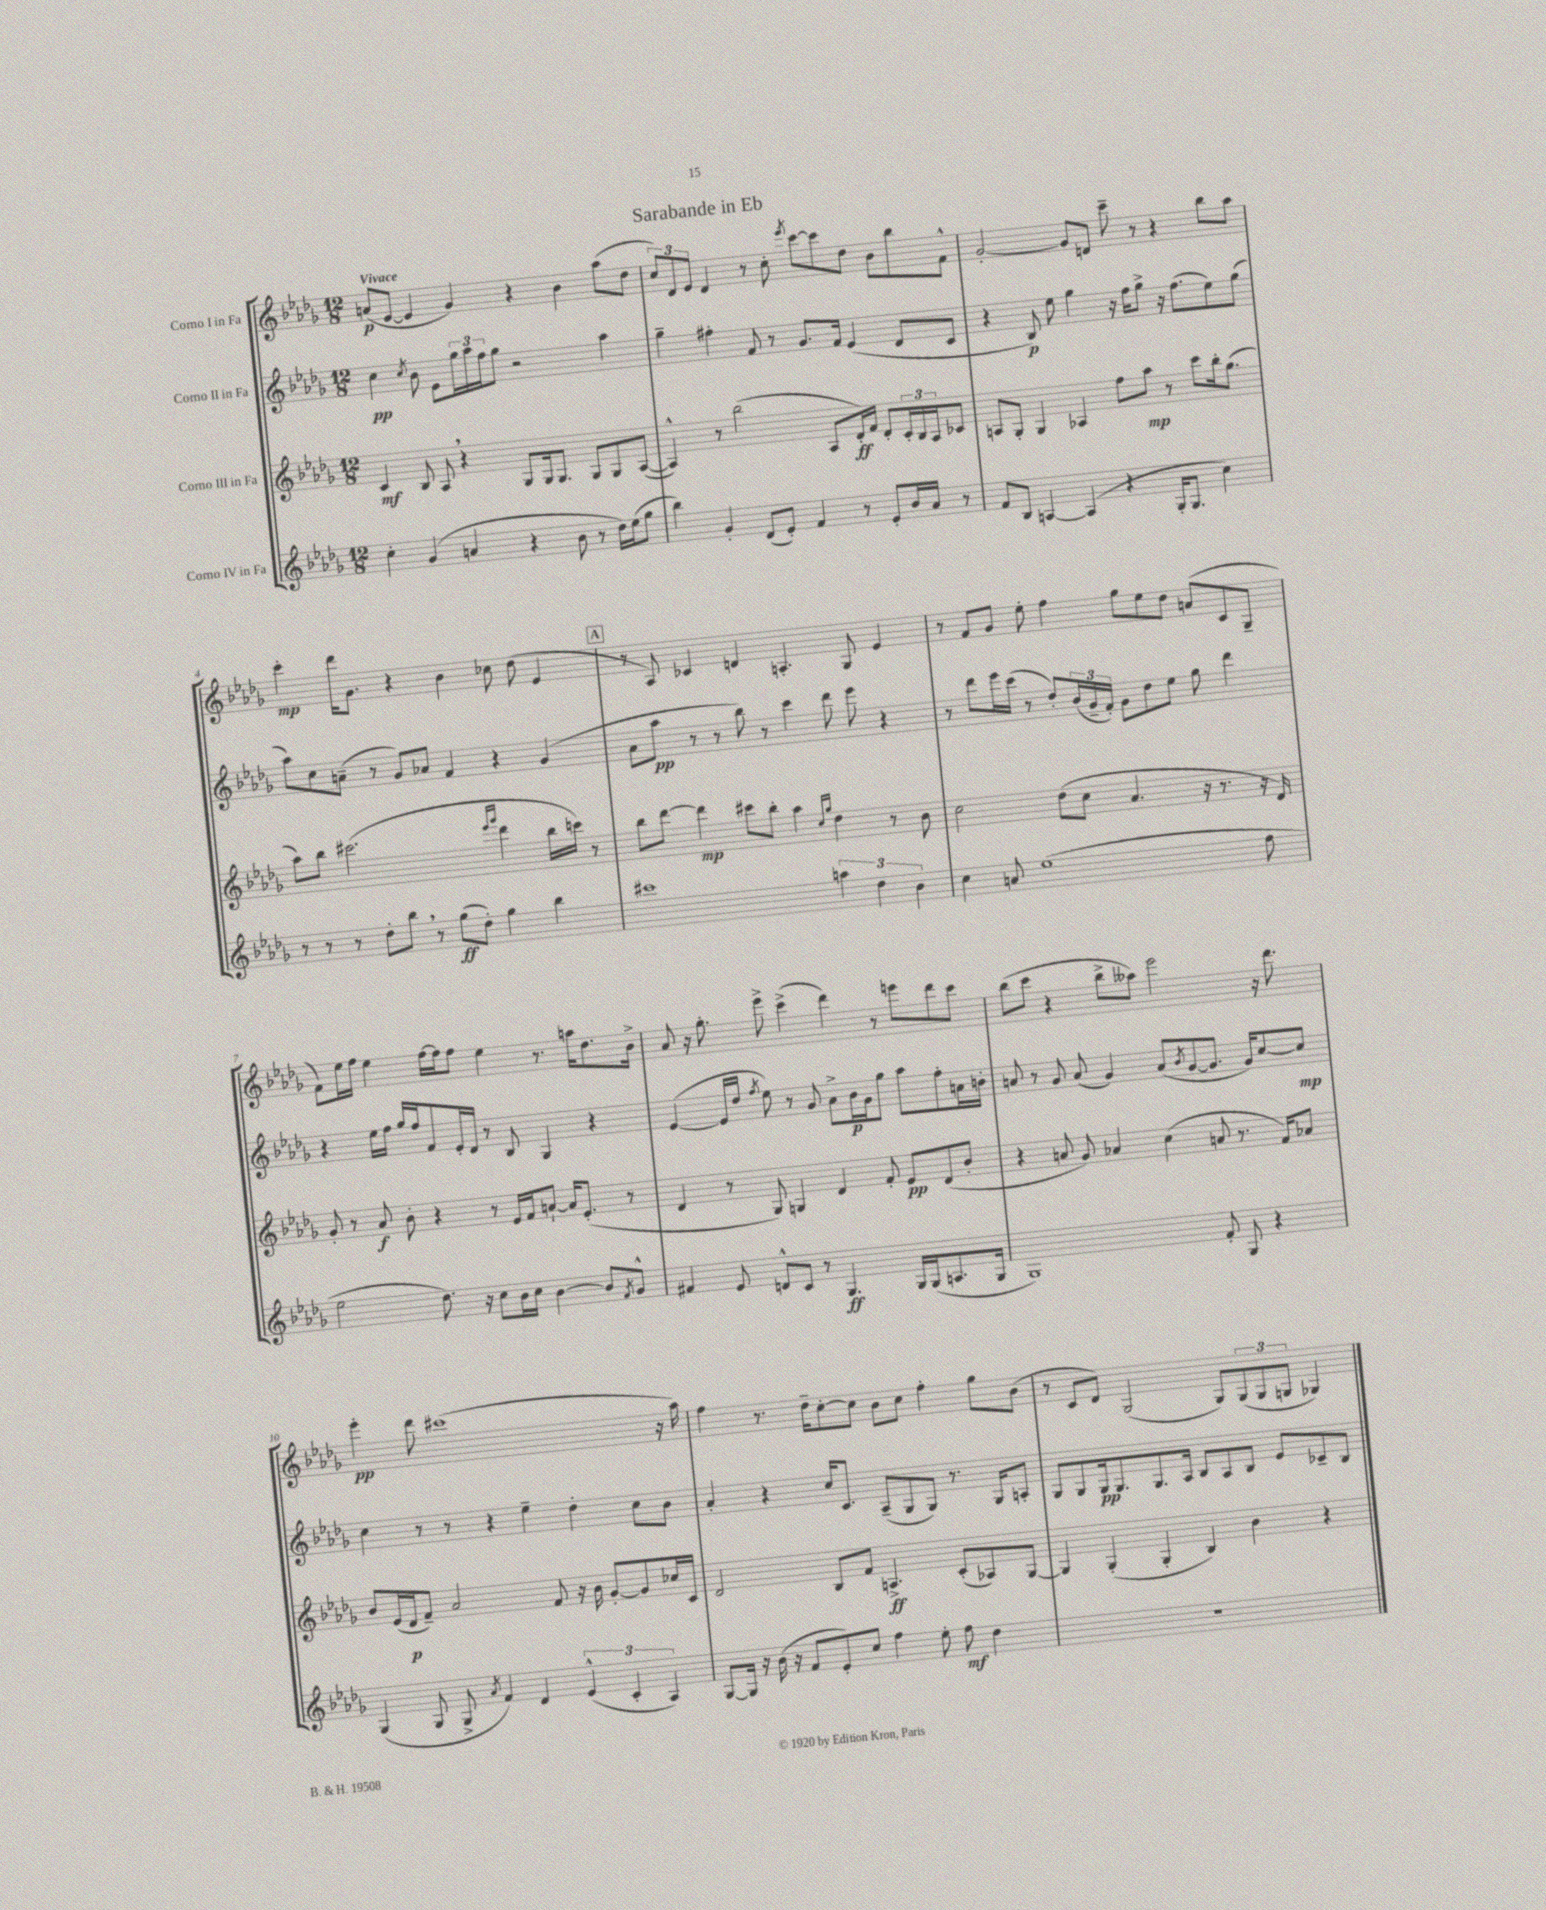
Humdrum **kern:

**kern	**dynam	**kern	**dynam	**kern	**dynam	**kern	**dynam
*part4	*part4	*part3	*part3	*part2	*part2	*part1	*part1
*staff4	*staff4	*staff3	*staff3	*staff2	*staff2	*staff1	*staff1
*I"Corno IV in Fa	*	*I"Corno III in Fa	*	*I"Corno II in Fa	*	*I"Corno I in Fa	*
*clefG2	*	*clefG2	*	*clefG2	*	*clefG2	*
*k[b-e-a-d-g-]	*	*k[b-e-a-d-g-]	*	*k[b-e-a-d-g-]	*	*k[b-e-a-d-g-]	*
*M12/8	*	*M12/8	*	*M12/8	*	*M12/8	*
=1	=1	=1	=1	=1	=1	=1	=1
!	!	!	!	!	!	!LO:TX:a:B:t=Vivace	!
4cc'\	.	4c/	mf	4cc\	pp	(8an/L	p
.	.	.	.	.	.	[8e-/J	.
.	.	.	.	8qcc/	.	.	.
(4g-/	.	8B-/	.	8b-\	.	4e-/]	.
.	.	8A-,/	.	8e-\L	.	.	.
4an/	.	4r	.	24gg-\L	.	4g-/)	.
.	.	.	.	24aa-\	.	.	.
.	.	.	.	24ff\J	.	.	.
.	.	.	.	8gg-\J	.	.	.
4r	.	8G-/L	.	2r	.	4r	.
.	.	16G-/k	.	.	.	.	.
.	.	8.G-/J	.	.	.	.	.
8b-\	.	.	.	.	.	4b-\	.
8r	.	8G-/L	.	.	.	.	.
16dd-\LL)	.	8G-/	.	4aa-\	.	(8aa-\L	.
(16ee-\J	.	.	.	.	.	.	.
8gg-\J	.	([8A-/J	.	.	.	8dd-\J	.
=2	=2	=2	=2	=2	=2	=2	=2
4bb-\)	.	4A-^^/])	.	4gg-~\	.	12cc/L)	.
.	.	.	.	.	.	12d-/	.
.	.	.	.	.	.	12e-/J	.
4g-'/	.	8r	.	4ff#X'\	.	4d-/	.
.	.	(2bb-\	.	.	.	.	.
(8d-/L	.	.	.	8f/	.	8r	.
8e-'/J)	.	.	.	8r	.	8cc'\	.
.	.	.	.	.	.	8qeee-/	.
4f/	.	.	.	8.g-/L	.	[8ccc\L	.
.	.	8A-/L	.	.	.	8ccc\]	.
.	.	.	.	16f/Jk	.	.	.
8r	.	16d-'/L)	ff	(4e-/	.	8dd-\J	.
.	.	16f/JJ	.	.	.	.	.
8e-'/L	.	8d-'/L	.	.	.	8b-\L	.
16b-/L	.	24c'/L	.	8d-/L	.	8bb-\	.
.	.	24B-/	.	.	.	.	.
16a-/JJ	.	.	.	.	.	.	.
.	.	24A-/J	.	.	.	.	.
8r	.	8c-X/J	.	8c/J	.	8f^^\J	.
=3	=3	=3	=3	=3	=3	=3	=3
8f/L	.	8An/L	.	4r	.	[2g-'/	.
8B-/J	.	8G-'/J	.	.	.	.	.
[4An/	.	4G-/	.	8B-/)	p	.	.
.	.	.	.	8ee-\	.	.	.
(4A/]	.	4A-X/	.	4gg-\	.	8g-/L]	.
.	.	.	.	.	.	8dn/J	.
4r	.	8ff\L	.	16r	.	8ccc~\	.
.	.	.	.	16ff\KL	.	.	.
.	.	8aa-\J	mp	8gg-^\J	.	8r	.
16G-'/KL	.	8r	.	16r	.	4r	.
8.G-/J	.	.	.	(8.ff\L	.	.	.
.	.	8ccc\L	.	.	.	.	.
4cc\)	.	16bb-'\k	.	8ee-\)	.	8bb-\L	.
.	.	(8.gg-\J	.	.	.	.	.
.	.	.	.	(8gg-\J	.	8aa-\J	.
!!LO:LB:g=z
=4	=4	=4	=4	=4	=4	=4	=4
8r	.	8aa-\L)	.	8aa-\L)	.	4ccc'\	mp
8r	.	8bb-\J	.	8cc\	.	.	.
8r	.	(2.ccc#X\	.	(8an~\J	.	16ddd-\KL	.
.	.	.	.	.	.	8.g-\J	.
8dd-'\L	.	.	.	8r	.	.	.
8bb-,\J	.	.	.	8g-/L)	.	4r	.
8r	.	.	.	8a-X/J	.	.	.
(8gg-\L	ff	.	.	4f/	.	4b-\	.
8dd-'\J)	.	.	.	.	.	.	.
.	.	16qqeee-/LL	.	.	.	.	.
.	.	16qqggg-/JJ	.	.	.	.	.
4gg-\	.	4ddd-\	.	4r	.	8cc-X\	.
.	.	.	.	.	.	(8dd-\	.
4bb-\	.	16bb-\LL	.	(4g-/	.	4e-/	.
.	.	16cccn\JJ)	.	.	.	.	.
.	.	8r	.	.	.	.	.
!!LO:REH:place=s1:t=A
=5	=5	=5	=5	=5	=5	=5	=5
1ccc#X	.	8bb-\L	.	8a-\L	.	8r	.
.	.	[8ddd-\J	.	8aa-\J	pp	8A-/)	.
.	.	4ddd-\]	mp	8r	.	4c-X/	.
.	.	.	.	8r	.	.	.
.	.	8ccc#X\L	.	8bb-\)	.	4dn/	.
.	.	8bb-'\J	.	8r	.	.	.
.	.	4aa-\	.	4ccc\	.	4.An'/	.
.	.	16qqcc/LL	.	.	.	.	.
.	.	16qqgg-/JJ	.	.	.	.	.
6aan\	.	4dd-\	.	8ddd-\	.	.	.
.	.	.	.	8eee-\	.	8G-/	.
6dd-\	.	.	.	.	.	.	.
.	.	8r	.	4r	.	4e-/	.
6b-\	.	.	.	.	.	.	.
.	.	8b-\	.	.	.	.	.
=6	=6	=6	=6	=6	=6	=6	=6
4cc\	.	2cc\	.	8r	.	8r	.
.	.	.	.	8ddd-\L	.	8f/L	.
8an/	.	.	.	16eee-\L	.	8g-/J	.
.	.	.	.	(16ccc\JJ	.	.	.
(1ee-	.	.	.	8r	.	8ee-'\	.
.	.	(8dd-\L	.	8dd-'/L)	.	4ff\	.
.	.	8cc\J	.	(24b-/L	.	.	.
.	.	.	.	24g-~/	.	.	.
.	.	.	.	24f'/JJ)	.	.	.
.	.	4.a-/	.	8g-\L	.	8gg-\L	.
.	.	.	.	8dd-\	.	8ee-\	.
.	.	.	.	8ee-\J	.	8dd-\J	.
.	.	16r	.	8gg-\	.	(8an/L	.
.	.	8.r	.	.	.	.	.
.	.	.	.	4ddd-\	.	8c/	.
8ff\	.	16r	.	.	.	8G-~/J	.
.	.	16d-/)	.	.	.	.	.
!!LO:LB:g=z
=7	=7	=7	=7	=7	=7	=7	=7
2ee-\	.	8g-'/	.	4r	.	8f\L)	.
.	.	8r	.	.	.	16ee-\L	.
.	.	.	.	.	.	16ff\JJ	.
.	.	8a-/	f	16ee-\LL	.	4ee-\	.
.	.	.	.	16ff\JJ	.	.	.
.	.	8b-'\	.	16gg-/LL	.	.	.
.	.	.	.	16ff/J	.	.	.
8.dd-\)	.	4r	.	8f/	.	[16ff\LL	.
.	.	.	.	.	.	16ff\J]	.
.	.	.	.	16e-'/L	.	8ff\J	.
16r	.	.	.	16d-/JJ	.	.	.
8cc\L	.	8r	.	8r	.	4ee-\	.
16b-\L	.	16e-/LL	.	8B-/	.	.	.
16cc\JJ	.	16f/J	.	.	.	.	.
[4b-\	.	[8an`/J	.	4G-/	.	8.r	.
.	.	16a/KL]	.	.	.	.	.
.	.	(8.e-'/J	.	.	.	16aan\KL	.
8b-/L]	.	.	.	4r	.	8.dd-\	.
8qf/	.	.	.	.	.	.	.
8g-^^/J	.	8r	.	.	.	.	.
.	.	.	.	.	.	16b-^\Jk	.
=8	=8	=8	=8	=8	=8	=8	=8
4f#X/	.	4d-/	.	([4e-/	.	8a-/	.
.	.	.	.	.	.	16r	.
.	.	.	.	.	.	8.gg-'\	.
8e-/	.	8r	.	16e-/LL]	.	.	.
.	.	.	.	16dd-/JJ	.	.	.
.	.	.	.	8qff/	.	.	.
8dn^^/L	.	8G-/)	.	8ee-\)	.	8eee-^\	.
8c/J	.	4Gn/	.	8r	.	(4ccc^\	.
8r	.	.	.	8g-/	.	.	.
4.G-/	ff	4d-/	.	8a-^\L	.	4ddd-\)	.
.	.	.	.	16b-\L	p	.	.
.	.	.	.	16g-\J	.	.	.
.	.	8f'/	.	8gg-\J	.	8r	.
16G-/LL	.	8e-/L	pp	8aa-\L	.	8eeen\L	.
(16G-/J	.	.	.	.	.	.	.
8.An/	.	(8d-/	.	8ff'\	.	8ddd-\	.
.	.	8b-'/J	.	16an\L	.	8ccc\J	.
16G-/Jk	.	.	.	16bn'\JJ	.	.	.
=9	=9	=9	=9	=9	=9	=9	=9
1G-)	.	4r	.	8an/	.	(8bb-\L	.
.	.	.	.	8r	.	8ccc\J	.
.	.	8an/	.	8g-/	.	4r	.
.	.	8g-/)	.	(8a/	.	.	.
.	.	4a-X/	.	4g-/)	.	8bb-^\L	.
.	.	.	.	.	.	8aa--X\J)	.
.	.	(4cc\	.	(8a/L	.	2eee-\	.
.	.	.	.	8qb-/	.	.	.
.	.	.	.	[8g-/	.	.	.
8f'/	.	8an/	.	8.g-/J]	.	.	.
8G-/	.	8.r	.	.	.	.	.
.	.	.	.	16g-/KL)	.	.	.
4r	.	.	.	[8cc/	.	16r	.
.	.	16f/KL)	.	.	.	8.ddd-\	.
.	.	8a-X/J	.	8cc/J]	mp	.	.
!!LO:LB:g=z
=10	=10	=10	=10	=10	=10	=10	=10
(4G-/	.	8b-/L	.	4cc\	.	4eee-'\	pp
.	.	(16e-/L	.	.	.	.	.
.	.	16d-/J	p	.	.	.	.
8G-/	.	8f~/J)	.	8r	.	8ddd-\	.
8G-^/	.	2a-/	.	8r	.	(1ccc#X	.
8qa-/	.	.	.	.	.	.	.
4f/)	.	.	.	4r	.	.	.
4d-/	.	.	.	4ee-~\	.	.	.
.	.	8f/	.	.	.	.	.
(6e-^^/	.	16r	.	4dd-'\	.	.	.
.	.	16b-\	.	.	.	.	.
.	.	[8g-'/L	.	.	.	.	.
6c'/	.	.	.	.	.	.	.
.	.	8g-/]	.	8cc\L	.	.	.
6A-/)	.	.	.	.	.	.	.
.	.	16cc-X/L	.	8b-\J	.	16r	.
.	.	16c/JJ	.	.	.	16aa-\)	.
=11	=11	=11	=11	=11	=11	=11	=11
[8G-/L	.	2d-/	.	4a-'/	.	4ff\	.
16G-/Jk]	.	.	.	.	.	.	.
16r	.	.	.	.	.	.	.
(16b-\	.	.	.	4r	.	8.r	.
16r	.	.	.	.	.	.	.
8f/L	.	.	.	.	.	.	.
.	.	.	.	.	.	16dd-~\KL	.
8e-'/)	.	8B-/L	.	16cc/KL	.	[8cc'\	.
.	.	.	.	8.c/J	.	.	.
8cc/J	.	8f/J	.	.	.	8cc\J]	.
4ff\	.	4.An^/	ff	(8A-~/L	.	8b-\L	.
.	.	.	.	8G-/	.	8cc\J	.
8ee-'\	.	.	.	8G-/J)	.	4ff'\	.
8ff\	mf	(8c'/L	.	8.r	.	.	.
4dd-\	.	8A-X/)	.	.	.	8gg-\L	.
.	.	.	.	16G-/KL	.	.	.
.	.	[8G-/J	.	8An'/J	.	(8b-\J	.
=12	=12	=12	=12	=12	=12	=12	=12
1.r	.	4G-/]	.	8G-/L	.	8r	.
.	.	.	.	8G-/	.	8c/L	.
.	.	(4G-'/	.	16G-/k	pp	8d-/J)	.
.	.	.	.	8.G-/	.	.	.
.	.	.	.	.	.	(2G-/	.
.	.	4G-'/	.	8.G-/	.	.	.
.	.	.	.	16A-/Jk	.	.	.
.	.	4B-/)	.	8B-/L	.	.	.
.	.	.	.	8A-/	.	8G-/L)	.
.	.	4b-\	.	8B-/J	.	(12G-/	.
.	.	.	.	.	.	12G-/	.
.	.	.	.	8e-/L	.	.	.
.	.	.	.	.	.	12Gn/J	.
.	.	4r	.	8c-X~/	.	4G-X/)	.
.	.	.	.	8B-/J	.	.	.
==	==	==	==	==	==	==	==
*-	*-	*-	*-	*-	*-	*-	*-
